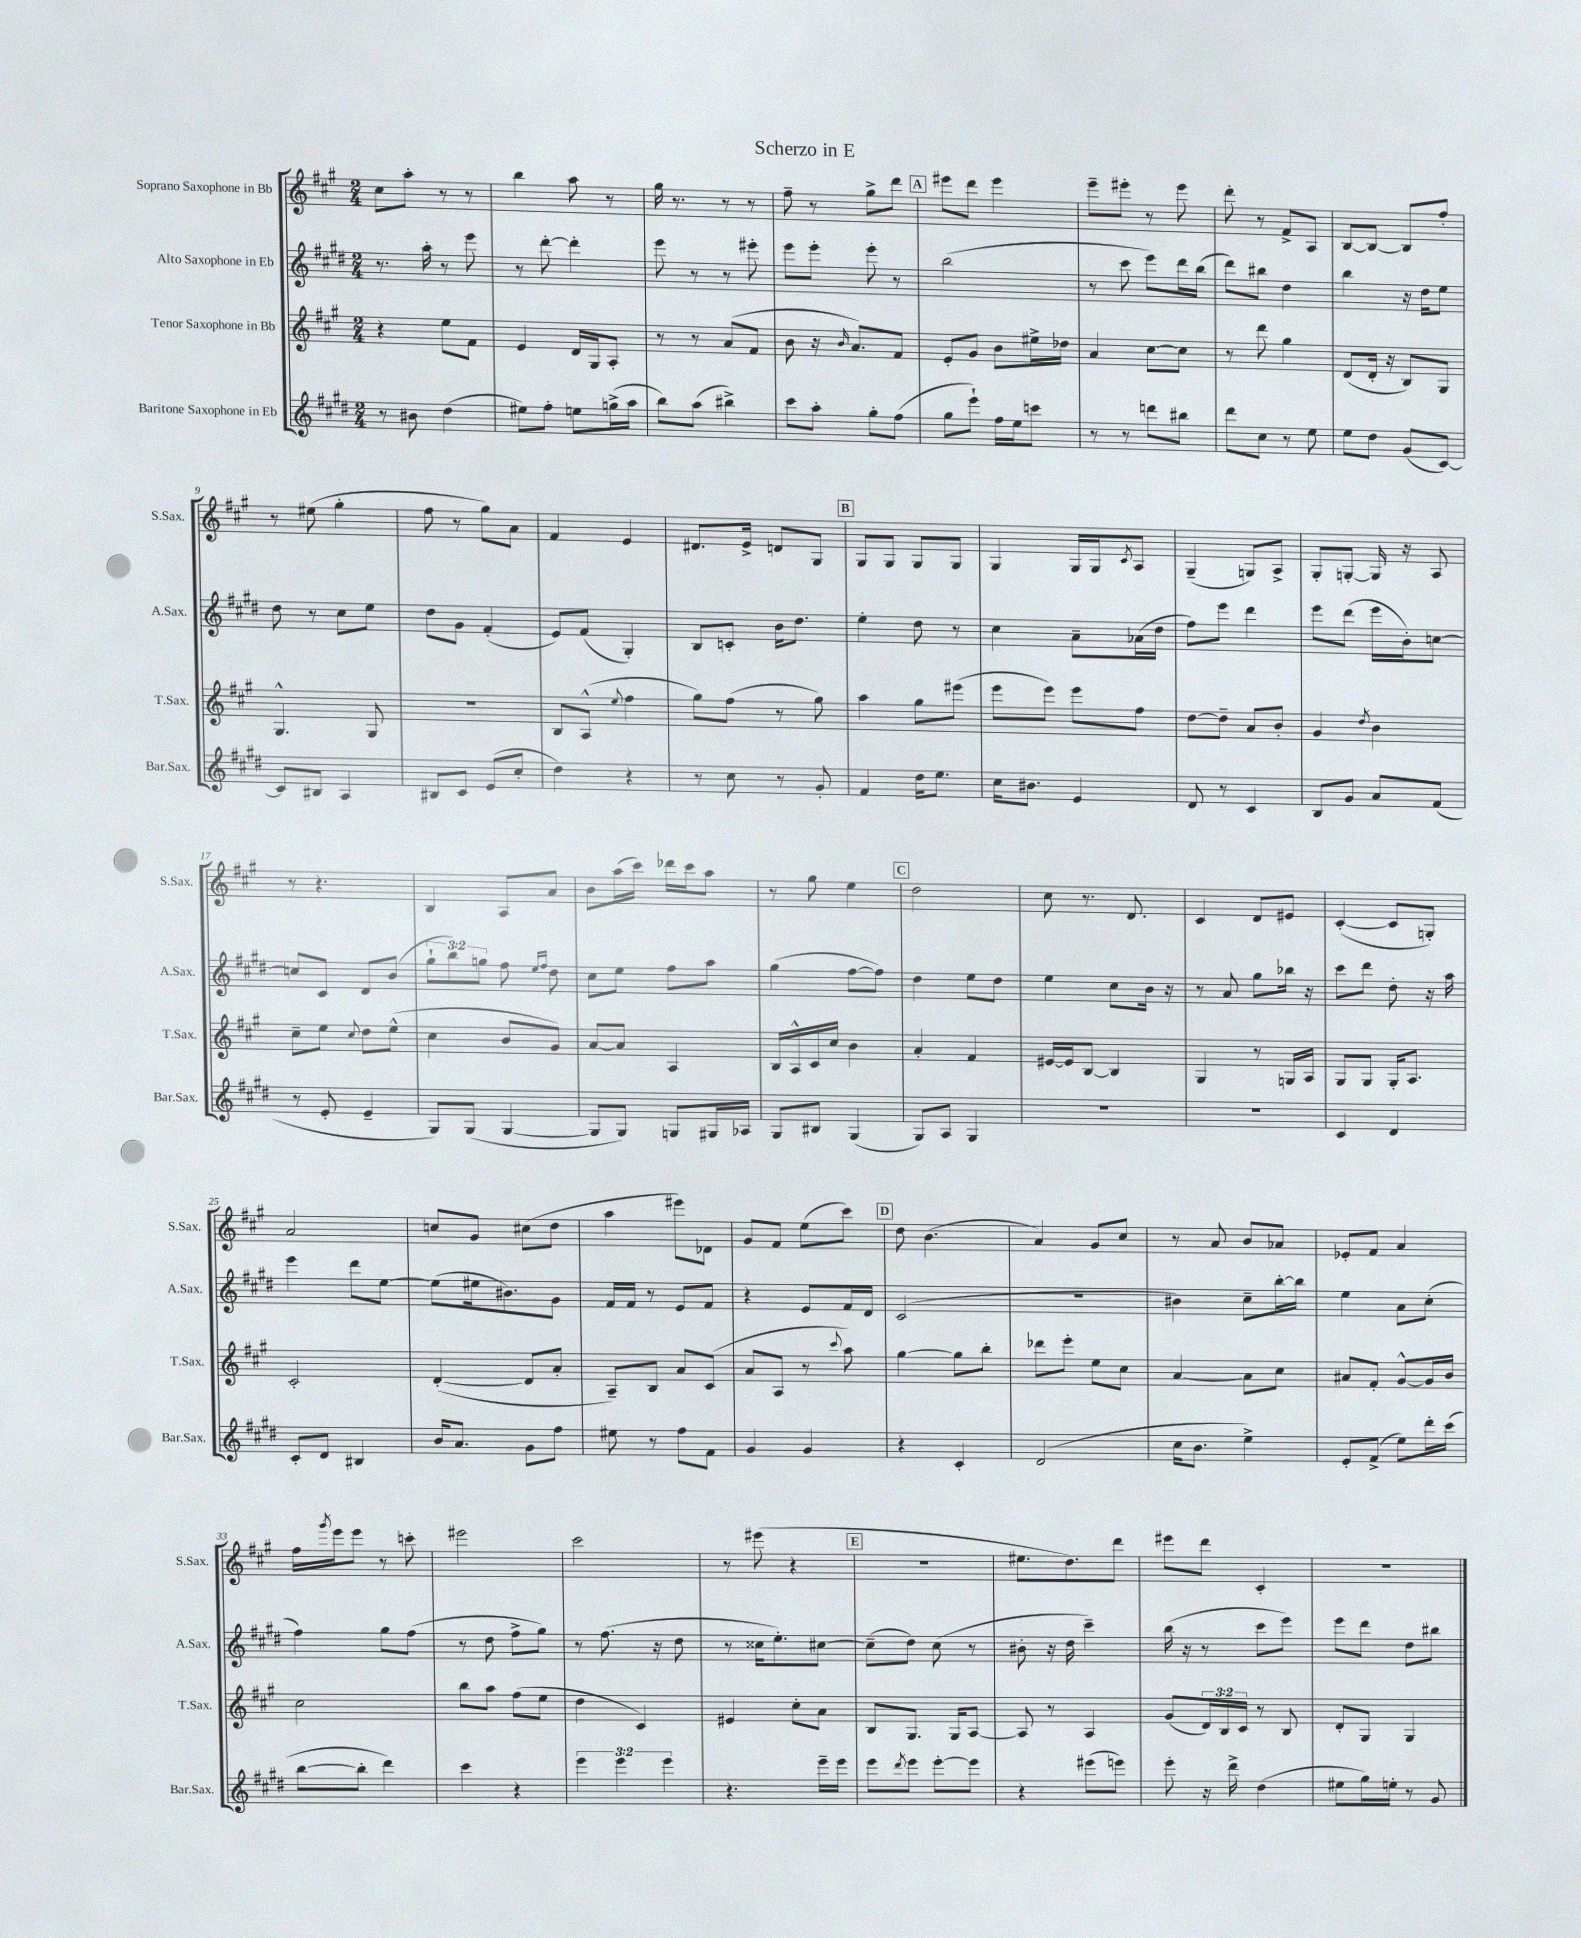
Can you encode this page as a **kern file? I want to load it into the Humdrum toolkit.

**kern	**kern	**kern	**kern
*staff4	*staff3	*staff2	*staff1
*clefG2	*clefG2	*clefG2	*clefG2
*k[f#c#g#d#]	*k[f#c#g#]	*k[f#c#g#d#]	*k[f#c#g#]
*M2/4	*M2/4	*M2/4	*M2/4
8r	4r	8.r	8cc#
8b#	.	.	8aa'
.	.	16aa'	.
(4dd#	8ee	8r	8r
.	8f#	8eee	8r
=	=	=	=
8ee#)	4e	8r	4bb
8ff#'	.	[8ddd#'	.
8ee	16d	4ddd#']	8aa
.	16G#	.	.
(16gg^	8A'	.	8r
16aa	.	.	.
=	=	=	=
8bb)	8r	8eee	16gg#
.	.	.	8.r
(8aa	8r	8r	.
4bb#^)	(8a	8r	8r
.	8f#	8eee#'	8r
=	=	=	=
8ccc#	8b	8eee	8ff#~
8aa'	16r	8eee'	8r
.	16qqb	.	.
.	8.a)	.	.
8gg#'	.	8eee'	8gg#^
(8ff#	8f#	8r	8ddd
=	=	=	=
8gg#	8e'	(2bb	8eee#
8eee`)	8g#	.	8ddd
16ff#	8b	.	4eee#
16ee	.	.	.
8ccc	16ee#^	.	.
.	16dd-	.	.
=	=	=	=
8r	4a	8r	8eee~
8r	.	8ccc#	8eee#'
8ddd	[8cc#	8eee)	8r
8bb#	8cc#]	16ddd#	8eee#
.	.	(16bb	.
=	=	=	=
8ddd#	8r	8ddd#)	8ddd'
8cc#	8ddd	8bb#	8r
8r	4gg#	4dd#	8f#^
8ee	.	.	8A
=	=	=	=
8ee	(8d	4bb	[8B
8dd#	16d'	.	8B_
.	16r	.	.
(8g#	8B)	16r	8B]
.	.	16dd#	.
[8c#)	8G#	8ee	8ff#'
=	=	=	=
8c#]	4.G#^^	8dd#	8r
8B#	.	8r	(8ee#
4A	.	8cc#	4gg#'
.	8G#	8ee	.
=	=	=	=
8B#	2r	8dd#	8ff#
8c#	.	8g#	8r
(8e	.	(4f#'	8gg#)
8cc#'	.	.	8a
=	=	=	=
4dd#)	8B	8e)	4f#
.	(8A^^	(8f#	.
.	8qqee	.	.
4r	4ff#	4G#')	4e
=	=	=	=
8r	8gg#)	8B	8.d#
8cc#	(8ff#	8c'	.
.	.	.	16e^
8r	8r	16b	8d
.	.	8.dd#	.
8g#'	8gg#)	.	8G#
=	=	=	=
4f#	4aa	4ee'	8G#
.	.	.	8G#
16dd#	8gg#	8dd#	8G#
8.ee	.	.	.
.	(8eee#	8r	8G#
=	=	=	=
16cc#	8eee	4cc#	4G#
8.b#	.	.	.
.	8eee)	.	.
4e	8eee	8a~	16G#
.	.	.	16G#
.	.	.	8qc#
.	8ff#	(16a-	8A
.	.	16dd#	.
=	=	=	=
8d#	[8dd	8ff#)	(4G#~
8r	8dd~]	8eee	.
4c#	8a	4ddd#	8G)
.	8b'	.	8A^
=	=	=	=
8B	4g#	8eee	8G#'
8g#	.	(8ddd#	[8G'
.	8qdd	.	.
8a	4b	16eee	16G]
.	.	16b')	16r
(8f#	.	[8cc	8A
=	=	=	=
8r	8cc#~	8cc]	8r
8e'	8ee	8c#	4.r
.	8qqcc#	.	.
4e~	8dd	8d#	.
.	(8ee^^	(8b	.
=	=	=	=
8G#)	4cc#	12gg#`	4B
.	.	12bb)	.
(8G#	.	.	.
.	.	12gg	.
[4G#	8b	8ff#	8A
.	.	16qqee	.
.	.	16qqff#	.
.	8g#)	8dd#	8a
=	=	=	=
8G#]	[8a	8cc#	8b
8G#)	8a]	8ee	(16aa
.	.	.	16ccc#)
8G	4A	8ff#	16ddd-
.	.	.	16ccc#
16G#	.	8aa	8aa
16A-	.	.	.
=	=	=	=
8G#	16B	(4gg#	8r
.	16A^^	.	.
8B#	16c#	.	8gg#
.	16cc#	.	.
(4G#	4b	[8ff#	4ee
.	.	8ff#])	.
=	=	=	=
8G#)	4a'	4dd#	2dd
8A	.	.	.
4G#	4f#	8ee	.
.	.	8dd#	.
=	=	=	=
2r	[16e#	4ee	8cc#
.	16e#]	.	.
.	[8B	.	8.r
.	4B]	8cc#	.
.	.	.	8.d
.	.	16b	.
.	.	16r	.
=	=	=	=
2r	4G#	8r	4c#
.	.	8a	.
.	8r	8gg#	8d
.	16G	16bb-	8e#
.	16A	16r	.
=	=	=	=
4c#	8G#	8ccc#	([4c#'
.	8G#	8ddd#	.
4d#	16G#'	8dd#'	8c#]
.	8.A	.	.
.	.	16r	8G')
.	.	16aa	.
=	=	=	=
8c#'	2c#'	4eee	2a
8d#	.	.	.
4B#	.	8ddd#	.
.	.	[8ee	.
=	=	=	=
16b	([4d'	(8ee]	8cc
8.a	.	.	.
.	.	16ee#	8g#
.	.	8.b#)	.
8g#	8d]	.	(8cc#
8ff#	8a'	8g#	8dd
=	=	=	=
8ee#	8A~)	16f#	4aa
.	.	16f#	.
8r	8B	8r	.
8ff#	8a	8e	8eee#)
8f#	(8c#	8f#	8d-
=	=	=	=
4g#	8a	4r	8g#
.	8A	.	8f#
4g#	8r	8e	(8ee
.	8qqccc#	.	.
.	8aa)	16f#	8ccc#)
.	.	16d#	.
=	=	=	=
4r	[4gg#	(2c#	8dd
.	.	.	(4.b
4c#'	8gg#]	.	.
.	8bb'	.	.
=	=	=	=
(2d#	8ddd-	2r	4a)
.	8eee'	.	.
.	8ee	.	8g#
.	8cc#	.	8cc#
=	=	=	=
16cc#	[4a	4b#)	8r
8.b	.	.	.
.	.	.	8a
4ee^)	8a]	8cc#~	8b
.	8cc#	[16bb'	8a-
.	.	16bb]	.
=	=	=	=
8e'	8a#	4ee	8e-'
(8f#^	8f#'	.	8f#
8ee)	[8g#^^	8a	4a
16ddd#'	16g#]	(8cc#'	.
(16ccc#	16b	.	.
=	=	=	=
[8bb	2cc#	4ff#)	16ff#
.	.	.	8qggg#
.	.	.	16eee
8bb']	.	.	8eee
4ddd#)	.	8gg#	8r
.	.	(8ff#	8ccc'
=	=	=	=
4ccc#	8bb	8r	2eee#
.	8aa	8dd#	.
4r	(8ff#	8ff#^	.
.	8ee	8gg#)	.
=	=	=	=
6eee	4dd	8r	2ccc#
.	.	(8.ff#	.
6eee	.	.	.
.	4c#)	.	.
.	.	16r	.
6eee	.	.	.
.	.	8dd#	.
=	=	=	=
4.r	4e#	8r	8r
.	.	16cc##	(8eee#
.	.	8.ee')	.
.	8cc#'	.	4r
16eee~	8a	[8cc#	.
16eee	.	.	.
=	=	=	=
8eee	8B	(8cc#~]	2r
8qddd#	.	.	.
8eee	8.G#	8dd#)	.
[8eee'	.	(8cc#	.
.	16G#	.	.
8eee]	[8A	8r	.
=	=	=	=
4r	8A]	8b#'	8.ee#
.	8r	16r	.
.	.	16dd#	8.dd)
(8eee#	4A	4ccc#~)	.
8eee)	.	.	8ddd
=	=	=	=
8eee'	(8g#	(16bb	8eee#
.	.	16r	.
16r	24d)	8r	8ddd
.	24B	.	.
16ddd#^	.	.	.
.	24c#	.	.
(4dd#	8r	8ccc#	4c#'
.	8B	8eee)	.
=	=	=	=
8ee#	8d'	8eee	2r
16gg#)	8G#	8ddd#	.
16ee'	.	.	.
8r	4G#	8dd#	.
8g#	.	8bb#	.
==	==	==	==
*-	*-	*-	*-
